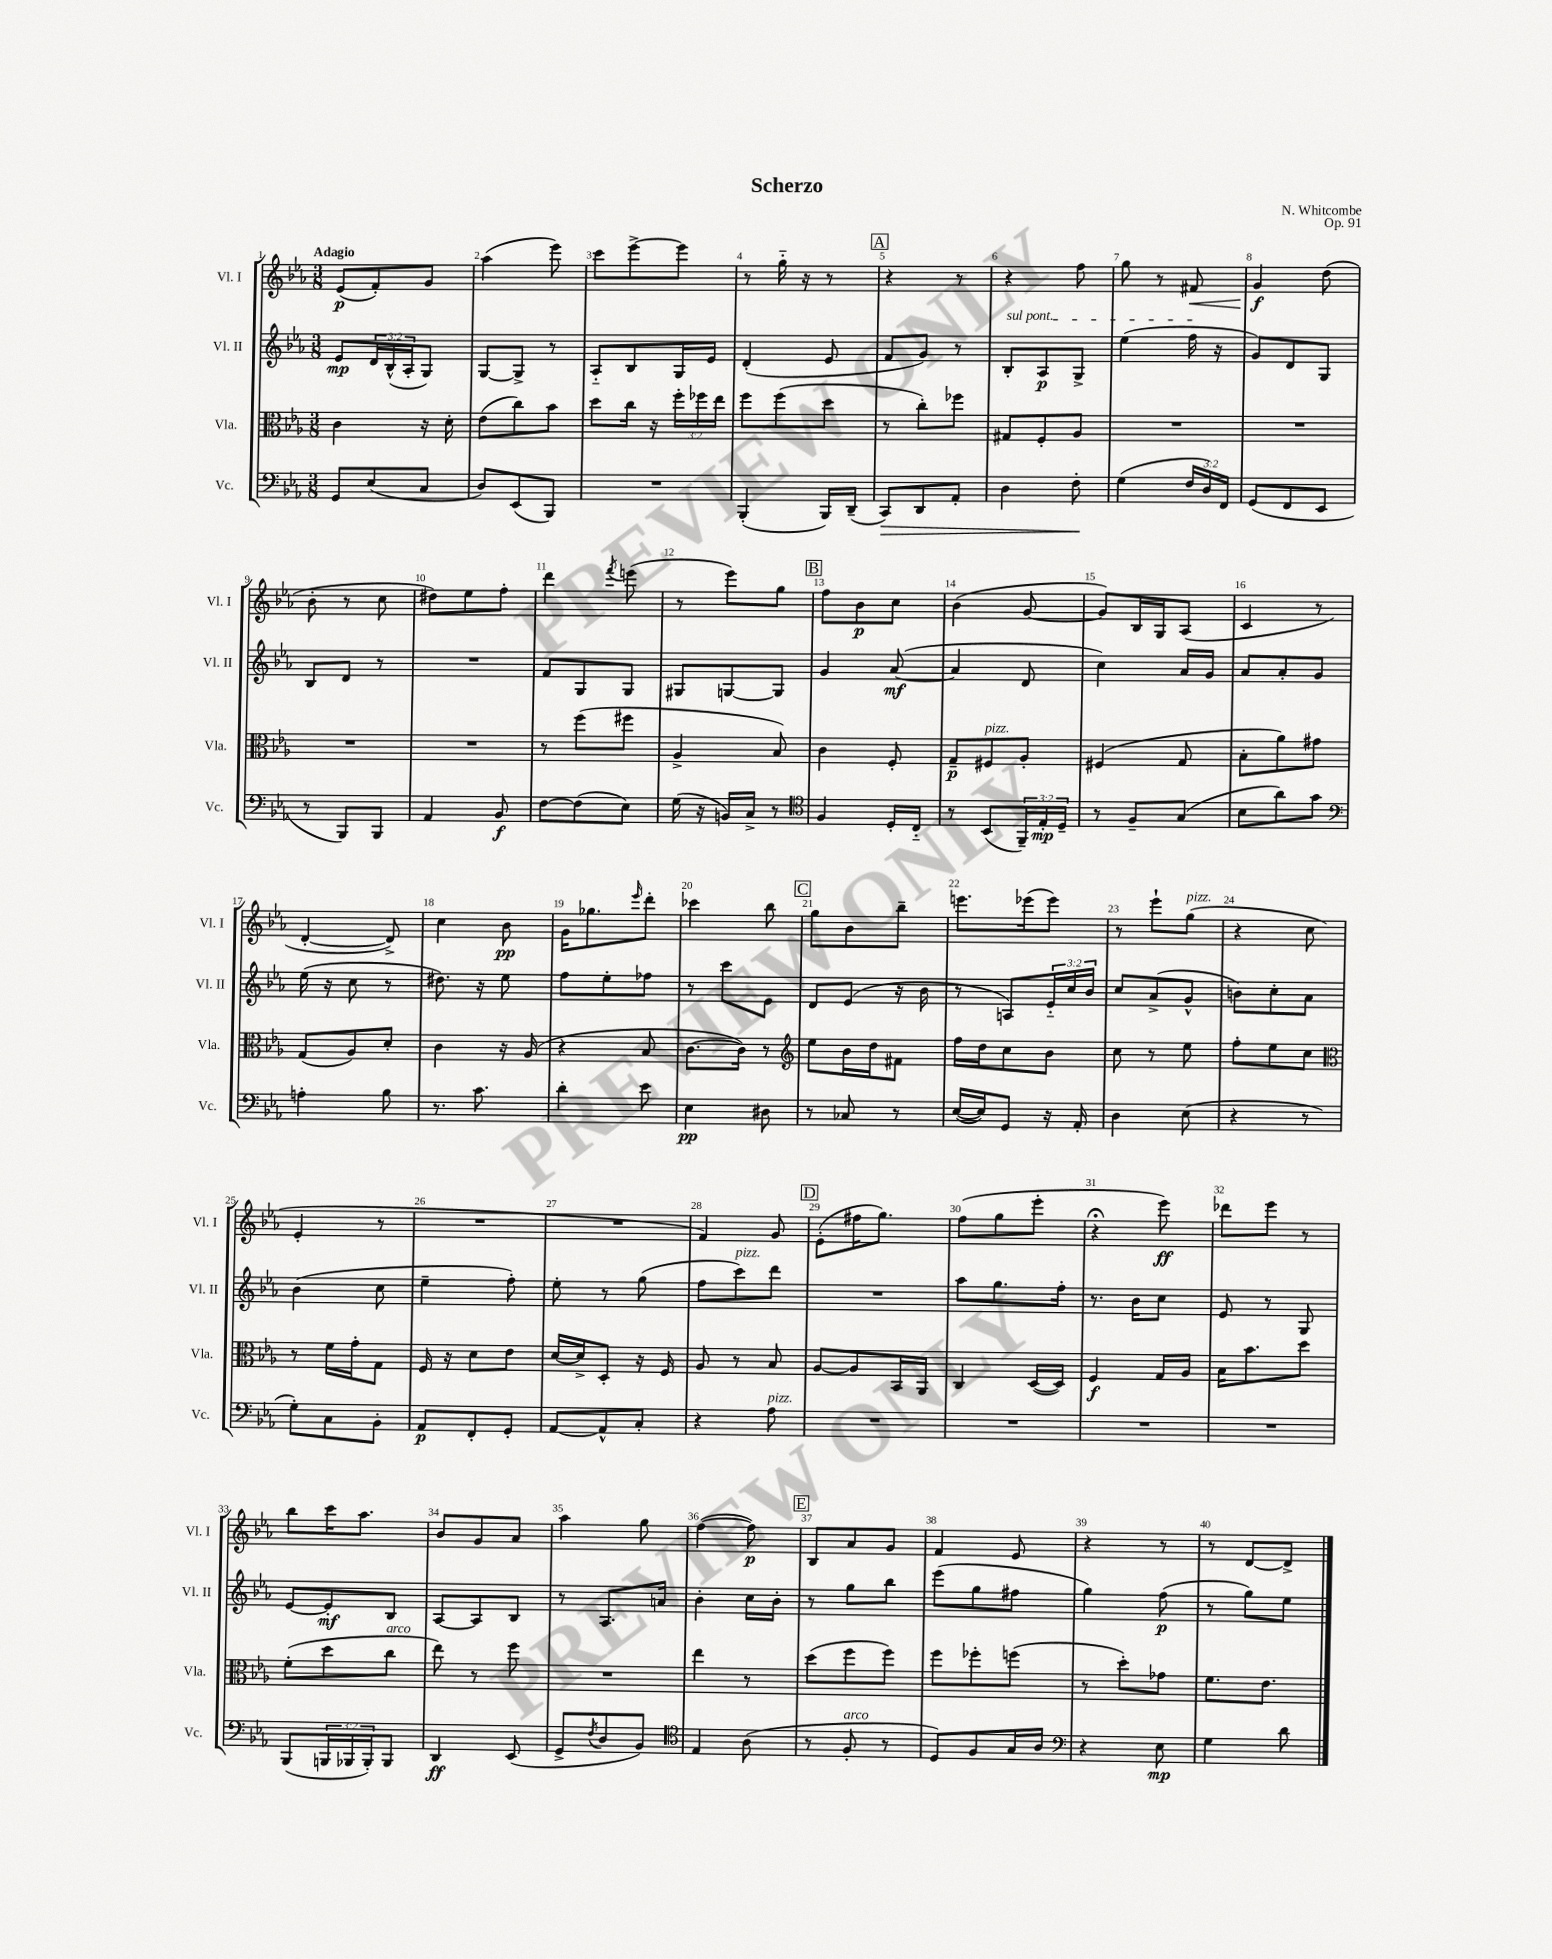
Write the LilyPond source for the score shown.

\header { title = "Scherzo" composer = "N. Whitcombe" opus = "Op. 91" }
<<
\new StaffGroup <<
\new Staff = "s0" \with { instrumentName = "Vl. I" shortInstrumentName = "Vl. I" } {
    \clef treble \key ees \major \numericTimeSignature \time 3/8 \tempo "Adagio"
    ees'8\p( f'8-.) g'8 |
    aes''4( ees'''8) |
    c'''8 ees'''8~-> ees'''8 |
    r8 g''16-_ r16 r8 |
    \mark \markup { \box "A" } r4 r8 |
    r4 f''8 |
    g''8 r8 fis'8\< |
    g'4\f\! d''8( |
    bes'8-. r8 c''8 |
    dis''8) ees''8 f''8-. |
    d'''4 \acciaccatura { f'''8 } e'''8( |
    r8 ees'''8) g''8 |
    \mark \markup { \box "B" } f''8 bes'8\p c''8 |
    bes'4( g'8~ |
    g'8) bes16 g16 aes8( |
    c'4 r8 |
    d'4~-. d'8->) |
    c''4 bes'8\pp |
    g'16 ges''8. \grace { ees'''16 } d'''8-. |
    ces'''4 bes''8 |
    \mark \markup { \box "C" } g''8 bes'8 bes''8-- |
    e'''8. ees'''16( ees'''8) |
    r8 ees'''8-! g''8^\markup { \italic "pizz." }( |
    r4 c''8 |
    ees'4-. r8 |
    R4. |
    R4. |
    f'4) g'8 |
    \mark \markup { \box "D" } ees'8-.( fis''16 g''8.) |
    f''8( g''8 ees'''8-. |
    r4\fermata ees'''8\ff) |
    des'''8 ees'''8 r8 |
    bes''8 c'''16 aes''8. |
    bes'8 g'8 aes'8 |
    aes''4 g''8 |
    f''4~( f''8\p) |
    \mark \markup { \box "E" } bes8 aes'8 g'8 |
    f'4 ees'8 |
    r4 r8 |
    r8 d'8~ d'8-> \bar "|." |
}
\new Staff = "s1" \with { instrumentName = "Vl. II" shortInstrumentName = "Vl. II" } {
    \clef treble \key ees \major \numericTimeSignature \time 3/8 \override Staff.TupletNumber.text = #tuplet-number::calc-fraction-text
    ees'8\mp \tuplet 3/2 { d'16 bes16-^( aes16-. } g8) |
    g8~ g8-> r8 |
    aes8-_ bes8 g16 ees'16 |
    d'4-.( ees'8 |
    \mark \markup { \box "A" } f'8 g'8) r8 |
    \once \override TextSpanner.bound-details.left.text = \markup { \italic "sul pont." } bes8-.\startTextSpan aes8\p g8-> |
    ees''4( f''16\stopTextSpan r16 |
    g'8) d'8 g8 |
    bes8 d'8 r8 |
    R4. |
    f'8 g8 g8 |
    gis8 g8~ g8 |
    \mark \markup { \box "B" } g'4 aes'8~\mf( |
    aes'4 d'8 |
    c''4) aes'16 g'16 |
    aes'8 aes'8-. g'8 |
    ees''16( r16 c''8 r8 |
    dis''8.) r16 ees''8 |
    f''8 ees''8-. fes''8 |
    r8 c'''8 ees'8 |
    \mark \markup { \box "C" } d'8 ees'8( r16 bes'16 |
    r8 a8) \tuplet 3/2 { ees'16-_ c''16 bes'16 } |
    c''8 aes'8->( g'8-^ |
    b'8) c''8-. aes'8 |
    bes'4( c''8 |
    ees''4-- f''8-.) |
    ees''8-. r8 g''8( |
    f''8 c'''8^\markup { \italic "pizz." }) d'''8 |
    \mark \markup { \box "D" } R4. |
    aes''8 g''8. f''16-. |
    r8. bes'16 c''8 |
    ees'8 r8 g8 |
    ees'8~ ees'8-.\mf bes8 |
    aes8~ aes8 bes8 |
    r8 aes8. a'16 |
    bes'4-. c''16 bes'16-. |
    \mark \markup { \box "E" } r8 g''8 bes''8 |
    ees'''8( g''8 fis''8 |
    g''4) f''8\p( |
    r8 g''8) ees''8 \bar "|." |
}
\new Staff = "s2" \with { instrumentName = "Vla." shortInstrumentName = "Vla." } {
    \clef alto \key ees \major \numericTimeSignature \time 3/8 \override Staff.TupletNumber.text = #tuplet-number::calc-fraction-text
    c'4 r16 d'16-. |
    ees'8( c''8) bes'8 |
    d''8 c''16 r16 \tuplet 3/2 { f''16-. fes''16 ees''16 } |
    f''8 f''8( d''8 |
    \mark \markup { \box "A" } r8 c''8-.) fes''8 |
    gis8 f8-. aes8 |
    R4. |
    R4. |
    R4. |
    R4. |
    r8 f''8( fis''8 |
    aes4-> bes8) |
    \mark \markup { \box "B" } c'4 f8-. |
    g8--\p fis8^\markup { \italic "pizz." } aes8-. |
    fis4( g8 |
    bes8-. aes'8) gis'8 |
    g8( aes8) d'8-. |
    c'4 r16 aes16( |
    r4 bes8 |
    c'8.~ c'16) r8 |
    \mark \markup { \box "C" } \clef treble ees''8 bes'16 d''16 fis'8 |
    f''16 d''16 c''8 bes'8 |
    c''8 r8 ees''8 |
    f''8-. ees''8 c''8 |
    \clef alto r8 f'16 g'16-. g8 |
    f16 r16 d'8 ees'8 |
    d'16~ d'16-> d8-. r16 f16 |
    aes8 r8 bes8 |
    \mark \markup { \box "D" } aes8~ aes8 bes,16 aes,16 |
    c4 d16~( d16) |
    f4\f g16 aes16 |
    bes16 bes'8. d''8 |
    f'8-.( d''8 c''8^\markup { \italic "arco" } |
    ees''8) r8 f''8 |
    R4. |
    ees''4 r8 |
    \mark \markup { \box "E" } d''8( f''8 f''8) |
    f''8 fes''8-. f''8( |
    r8 d''8-.) ges'8 |
    f'8. ees'8. \bar "|." |
}
\new Staff = "s3" \with { instrumentName = "Vc." shortInstrumentName = "Vc." } {
    \clef bass \key ees \major \numericTimeSignature \time 3/8 \override Staff.TupletNumber.text = #tuplet-number::calc-fraction-text
    g,8 ees8( c8 |
    d8) ees,8( bes,,8) |
    R4. |
    bes,,4-.( bes,,16) d,16--( |
    \mark \markup { \box "A" } c,8\>) d,8 aes,8-. |
    d4 f8-.\! |
    g4( \tuplet 3/2 { f16 d16) f,16 } |
    g,8( f,8 ees,8 |
    r8 bes,,8) bes,,8 |
    aes,4 bes,8\f |
    f8~ f8( ees8) |
    g16( r16 b,16) c16-> r8 |
    \mark \markup { \box "B" } \clef tenor f4 d16-. c16-_ |
    r8 bes,8( \tuplet 3/2 { f,16--) ees16-.\mp d16-- } |
    r8 f8-- g8( |
    bes8 aes'8) g'8 |
    \clef bass a4-. bes8 |
    r8. c'8. |
    d'4-. ees'8 |
    ees4\pp dis8 |
    \mark \markup { \box "C" } r8 ces8 r8 |
    ees16~( ees16) g,8 r16 aes,16-. |
    d4 ees8( |
    r4 r8 |
    g8-.) c8 bes,8-. |
    aes,8\p f,8-. g,8-. |
    aes,8~ aes,8-^ c8-. |
    r4 aes8^\markup { \italic "pizz." } |
    \mark \markup { \box "D" } R4. |
    R4. |
    R4. |
    R4. |
    bes,,8( \tuplet 3/2 { b,,16 bes,,16 bes,,16-.) } bes,,8 |
    d,4\ff ees,8( |
    g,8-> \acciaccatura { f8 } d8 bes,8) |
    \clef tenor ees4 aes8( |
    \mark \markup { \box "E" } r8 f8-.^\markup { \italic "arco" } r8 |
    d8) f8 g16 aes16 |
    \clef bass r4 ees8\mp |
    g4 d'8 \bar "|." |
}
>>
>>
\layout { \context { \Score \override BarNumber.break-visibility = ##(#f #t #t) barNumberVisibility = #all-bar-numbers-visible } }
